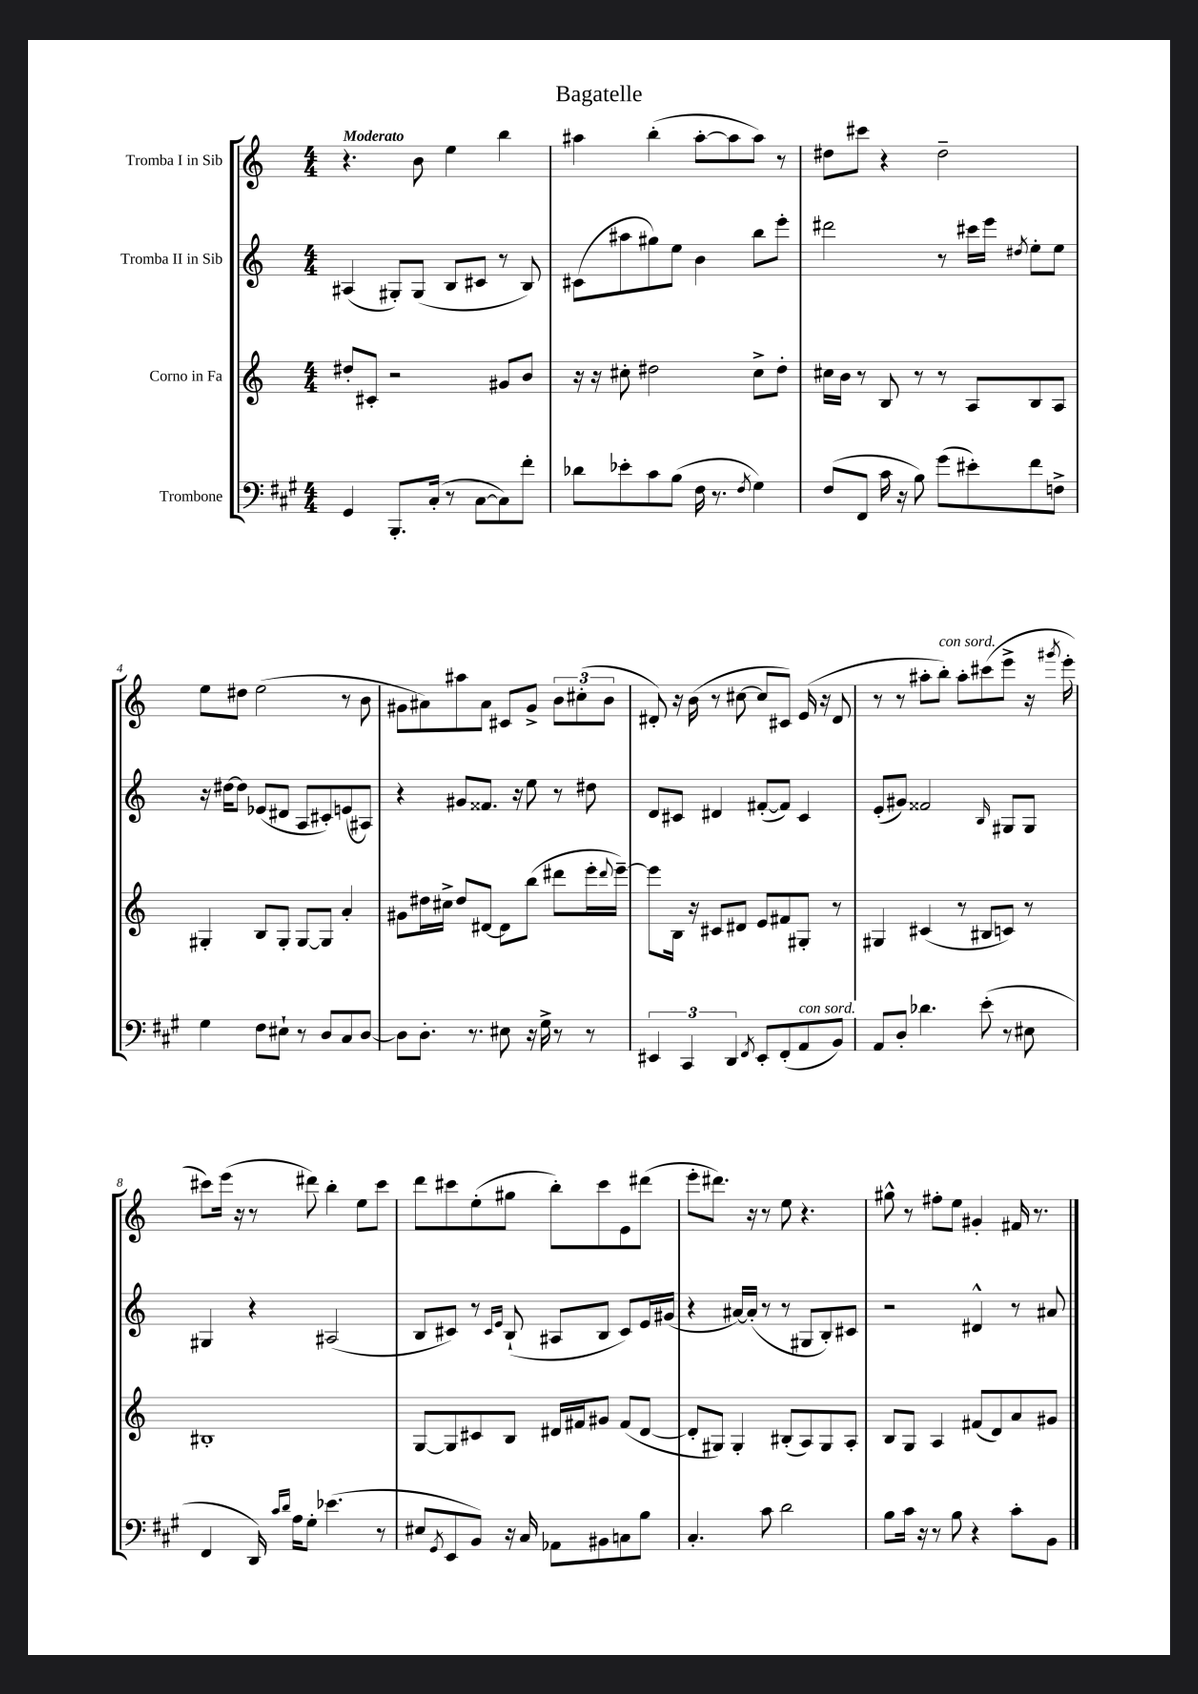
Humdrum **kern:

**kern	**kern	**kern	**kern
*staff4	*staff3	*staff2	*staff1
*clefF4	*clefG2	*clefG2	*clefG2
*k[f#c#g#]	*k[]	*k[]	*k[]
*M4/4	*M4/4	*M4/4	*M4/4
4GG#	8dd#'	(4A#	4.r
.	8c#'	.	.
8.BBB'	2r	8G#')	.
.	.	(8G#	8b
(16C#'	.	.	.
8r	.	8B	4ee
[8C#	.	8c#	.
8C#])	8g#	8r	4bb
8f#'	8b	8B)	.
=	=	=	=
8d-	16r	(8c#	4aa#
.	16r	.	.
8e-'	8cc#'	8aa#	.
8c#	2dd#	8gg#)	(4bb'
(8B	.	8ee	.
16F#	.	4b	[8aa#'
8.r	.	.	.
.	.	.	8aa#]
8qF#	.	.	.
4G#)	8cc#^	8bb	8aa#)
.	8dd#'	8eee'	8r
=	=	=	=
(8F#	16cc#	2ddd#	8dd#
.	16b	.	.
8FF#	8r	.	8ccc#
16c#	8B	.	4r
16r	.	.	.
8B)	8r	.	.
(8g#	8r	8r	2dd#~
8e#')	8A	16ccc#	.
.	.	16eee	.
.	.	8qdd#	.
8f#	8B	8ee'	.
8F^	8A	8ee	.
=	=	=	=
4G#	4G#'	16r	8ee
.	.	[16dd#	.
.	.	8dd#]	8dd#
8F#	8B	(8e-	(2ee
8E#`	8G#'	8d#	.
8r	[8G#	8A	.
8D	8G#]	8c#')	.
8C#	4a'	(8e	8r
[8D	.	8A#)	8b
=	=	=	=
8D]	8g#	4r	8g#
8.D'	16dd#	.	8a#)
.	16cc#^	.	.
.	8dd#	8g#	8aa#
8.r	.	.	.
.	[8d#	8.f##	8a#
8E#	8d#]	.	8c#
.	.	16r	.
16r	(8bb	8ee	8g#^
16G#^	.	.	.
8r	8ddd#	8r	12b
.	.	.	(12cc#'
8r	16eee'	8dd#	.
.	.	.	12b
.	8qqddd#	.	.
.	[16eee~)	.	.
=	=	=	=
6EE#	8eee]	8d	8d#')
.	16B	8c#	16r
6CC#	.	.	.
.	16r	.	(16b
.	8c#	4d#	8r
6DD	.	.	.
.	8d#	.	[8cc#
8qFF#	.	.	.
8EE#'	8e	([8f#'	8cc#]
(8FF#'	8f#	8f#])	8c#)
8AA	8G#'	4c#	(16e
.	.	.	16r
8BB)	8r	.	8d#
=	=	=	=
8AA	4G#	(8e'	8r
8D'	.	8g#)	8r
4.d-	(4c#	2f##	8aa#'
.	.	.	8bb')
.	8r	.	8aa#'
(8e'	8B#	.	(8ccc#
.	.	16qqB	.
8r	8c)	8G#	8eee^
8E#	8r	8G#	16r
.	.	.	8qggg#
.	.	.	16eee'
=	=	=	=
4FF#	1B#'	4G#	8ccc#)
.	.	.	(16eee
.	.	.	16r
16DD)	.	4r	8r
16qqc#	.	.	.
16qqd	.	.	.
16A	.	.	.
8G#'	.	.	8ddd#)
(4.e-	.	(2A#	4bb'
.	.	.	8ee
8r	.	.	8ccc#
=	=	=	=
8E#	[8G	8B	8ddd
8qGG#	.	.	.
8EE	8G]	8c#)	8ccc#
8BB)	8c#	8r	(8ee'
.	.	16qqc#	.
.	.	16qqe	.
16r	8B	(8B`	8gg#
16C#	.	.	.
8AA-	16d#	8A#	8bb')
.	16f#	.	.
8BB#	8g#	8B	8ccc#
8C	(8f#	8c#)	8e
8B	[8d#	16e	(8ddd#
.	.	(16g#	.
=	=	=	=
4.C#'	8d#']	4r	8eee'
.	8G#)	.	8.ddd#)
.	4G#'	[16a#)	.
.	.	(16a#']	16r
8c#	.	8r	8r
2d	(8B#'	8r	8ee
.	8A)	8G#	4.r
.	8G#	8B')	.
.	8A'	8c#	.
=	=	=	=
8B	8B	2r	8gg#^^
16c#	8G	.	8r
16r	.	.	.
8r	4A	.	8ff#'
8B	.	.	8ee
4r	(8f#	4d#^^	4g#'
.	8d)	.	.
8c#'	8a	8r	16f#
.	.	.	8.r
8BB	8g#	8a#	.
==	==	==	==
*-	*-	*-	*-
